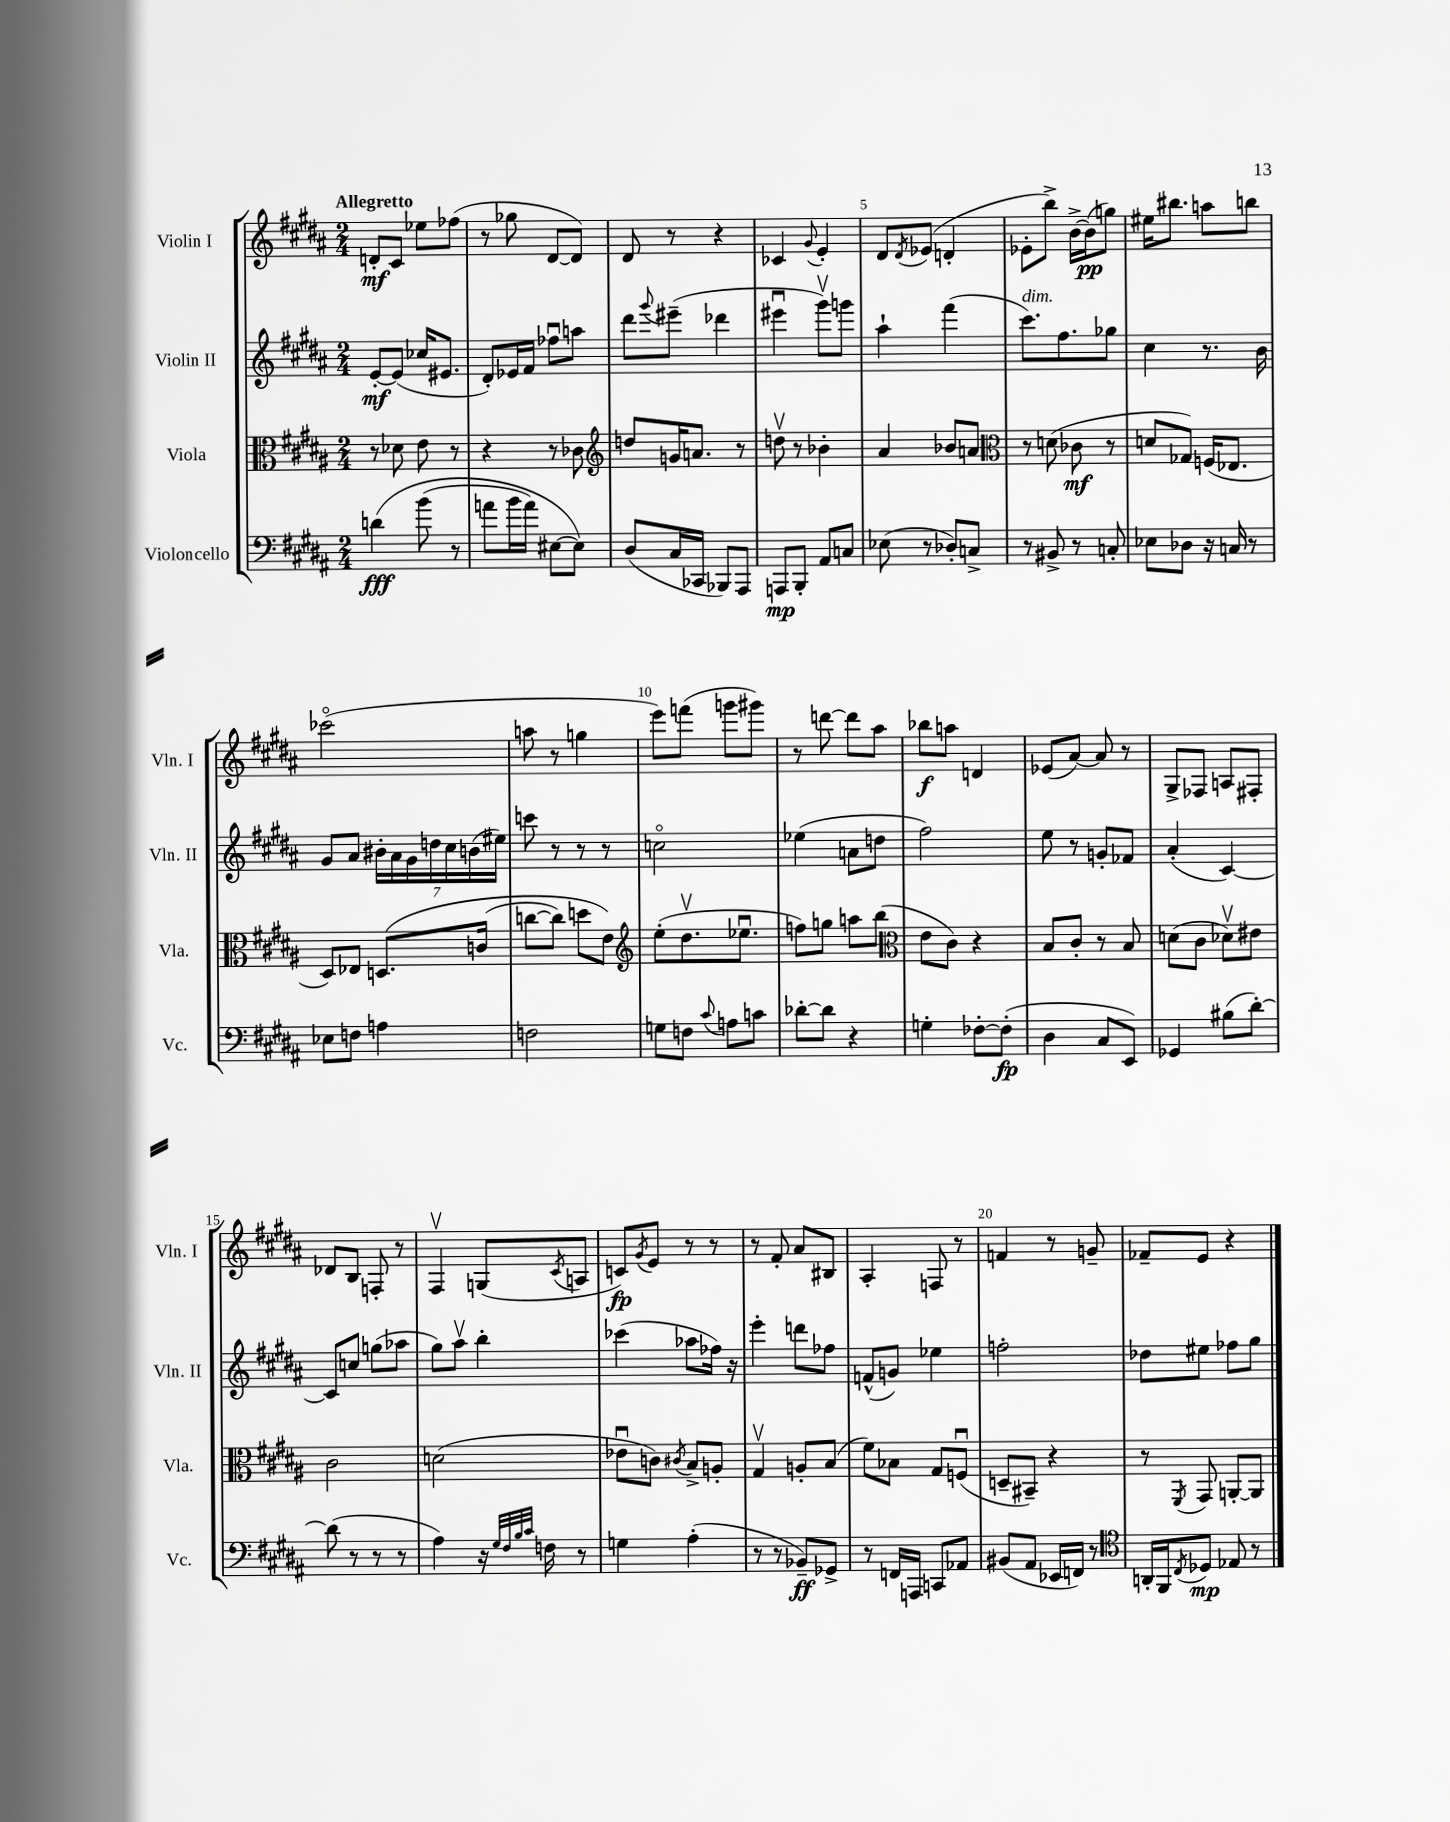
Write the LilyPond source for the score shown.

<<
\new StaffGroup <<
\new Staff = "s0" \with { instrumentName = "Violin I" shortInstrumentName = "Vln. I" } {
    \clef treble \key b \major \numericTimeSignature \time 2/4 \tempo "Allegretto"
    d'8-.\mf cis'8 ees''8 fes''8( |
    r8 ges''8 dis'8~ dis'8) |
    dis'8 r8 r4 |
    ces'4 \appoggiatura { gis'8 } e'4-. |
    dis'8 \acciaccatura { dis'8 } ees'8( d'4-. |
    ees'8-. b''8->) b'16~-> b'16\pp( g''8) |
    eis''16 bis''8. a''8 b''8 |
    ces'''2\flageolet( |
    a''8 r8 g''4 |
    e'''8) f'''8( g'''8 gis'''8) |
    r8 d'''8~ d'''8 ais''8 |
    bes''8\f a''8 d'4 |
    ees'8( ais'8~) ais'8 r8 |
    gis8-> fes8 a8 fis8-. |
    des'8 b8 f8-. r8 |
    fis4\upbow g8( \acciaccatura { cis'8 } a8 |
    c'8\fp) \acciaccatura { gis'8 } e'8 r8 r8 |
    r8 fis'8-. ais'8 bis8 |
    ais4-. f8 r8 |
    f'4 r8 g'8-- |
    fes'8-- e'8 r4 \bar "|." |
}
\new Staff = "s1" \with { instrumentName = "Violin II" shortInstrumentName = "Vln. II" } {
    \clef treble \key b \major \numericTimeSignature \time 2/4
    e'8~-.\mf e'8( ces''16 eis'8. |
    dis'8-.) ees'16 fis'16 fes''8\downbow a''8 |
    dis'''8 \appoggiatura { gis'''8 } eis'''8--( des'''4 |
    eis'''4\downbow gis'''8\upbow) g'''8 |
    ais''4-! fis'''4( |
    cis'''8.^\markup { \italic "dim." }) fis''8. ges''8 |
    cis''4 r8. b'16 |
    gis'8 ais'8 \tuplet 7/4 { bis'16-. ais'16 gis'16 d''16 cis''16 b'16( eis''16) } |
    c'''8 r8 r8 r8 |
    c''2\flageolet |
    ees''4( a'8 d''8 |
    fis''2) |
    e''8 r8 g'8-. fes'8 |
    ais'4-.( cis'4~) |
    cis'8 c''8 g''8( aes''8 |
    gis''8) ais''8\upbow b''4-. |
    ces'''4( aes''8 fes''16) r16 |
    e'''4-. d'''8 fes''8 |
    f'8-^( g'8) ees''4 |
    f''2-. |
    des''8 eis''8 fes''8 gis''8 \bar "|." |
}
\new Staff = "s2" \with { instrumentName = "Viola" shortInstrumentName = "Vla." } {
    \clef alto \key b \major \numericTimeSignature \time 2/4
    r8 des'8 e'8 r8 |
    r4 r8 ces'8 |
    \clef treble d''8 g'16 a'8. r8 |
    d''8\upbow r8 bes'4-. |
    ais'4 bes'8 a'8 |
    \clef alto r8 d'8( ces'8\mf r8 |
    d'8 ges8) f16( ees8. |
    dis8) ees8 d8.\( c'16( |
    c''8~ c''8) d''8 e'8\) |
    \clef treble e''8-.( dis''8.\upbow ees''8.\downbow |
    f''8) g''8 a''8 b''8( |
    \clef alto e'8 cis'8) r4 |
    b8 cis'8-. r8 b8 |
    d'8( cis'8 des'8\upbow) eis'8 |
    cis'2 |
    d'2( |
    ees'8\downbow c'8) \acciaccatura { cis'8 } b8-> a8-. |
    gis4\upbow a8-. b8( |
    fis'8) bes8 gis8 f8\downbow( |
    d8-- bis,8--) r4 |
    r8 \acciaccatura { fis,8 } gis,8 a,8~-. a,8 \bar "|." |
}
\new Staff = "s3" \with { instrumentName = "Violoncello" shortInstrumentName = "Vc." } {
    \clef bass \key b \major \numericTimeSignature \time 2/4
    d'4\fff\( b'8( r8 |
    a'8 b'16 a'16) eis8~ eis8\) |
    dis8( cis16 ces,16 bes,,8) ais,,8 |
    a,,8\mp b,,8-. ais,8 c8 |
    ees8( r8 des8-.) c8-> |
    r8 bis,8-> r8 c8-. |
    ees8 des8 r16 c16 r8 |
    ees8 f8 a4 |
    f2 |
    g8 f8 \appoggiatura { cis'8 } a8 c'8 |
    des'8~-. des'8 r4 |
    g4-. fes8~-. fes8-.\fp( |
    dis4 cis8 e,8) |
    ges,4 bis8( dis'8~-.) |
    dis'8( r8 r8 r8 |
    ais4) r16 \grace { gis32 fis32 b32 cis'32 } f16 r8 |
    g4 ais4-.( |
    r8 r8 bes,8--\ff) ges,8-> |
    r8 f,16 a,,16 c,8 aes,8 |
    bis,8( ais,8 ees,16 f,16) r8 |
    \clef tenor a,16-. fis,16 \acciaccatura { cis8 } des8\mp ees8 r8 \bar "|." |
}
>>
>>
\layout { \context { \Score \override BarNumber.break-visibility = ##(#f #t #t) barNumberVisibility = #(every-nth-bar-number-visible 5) } }
